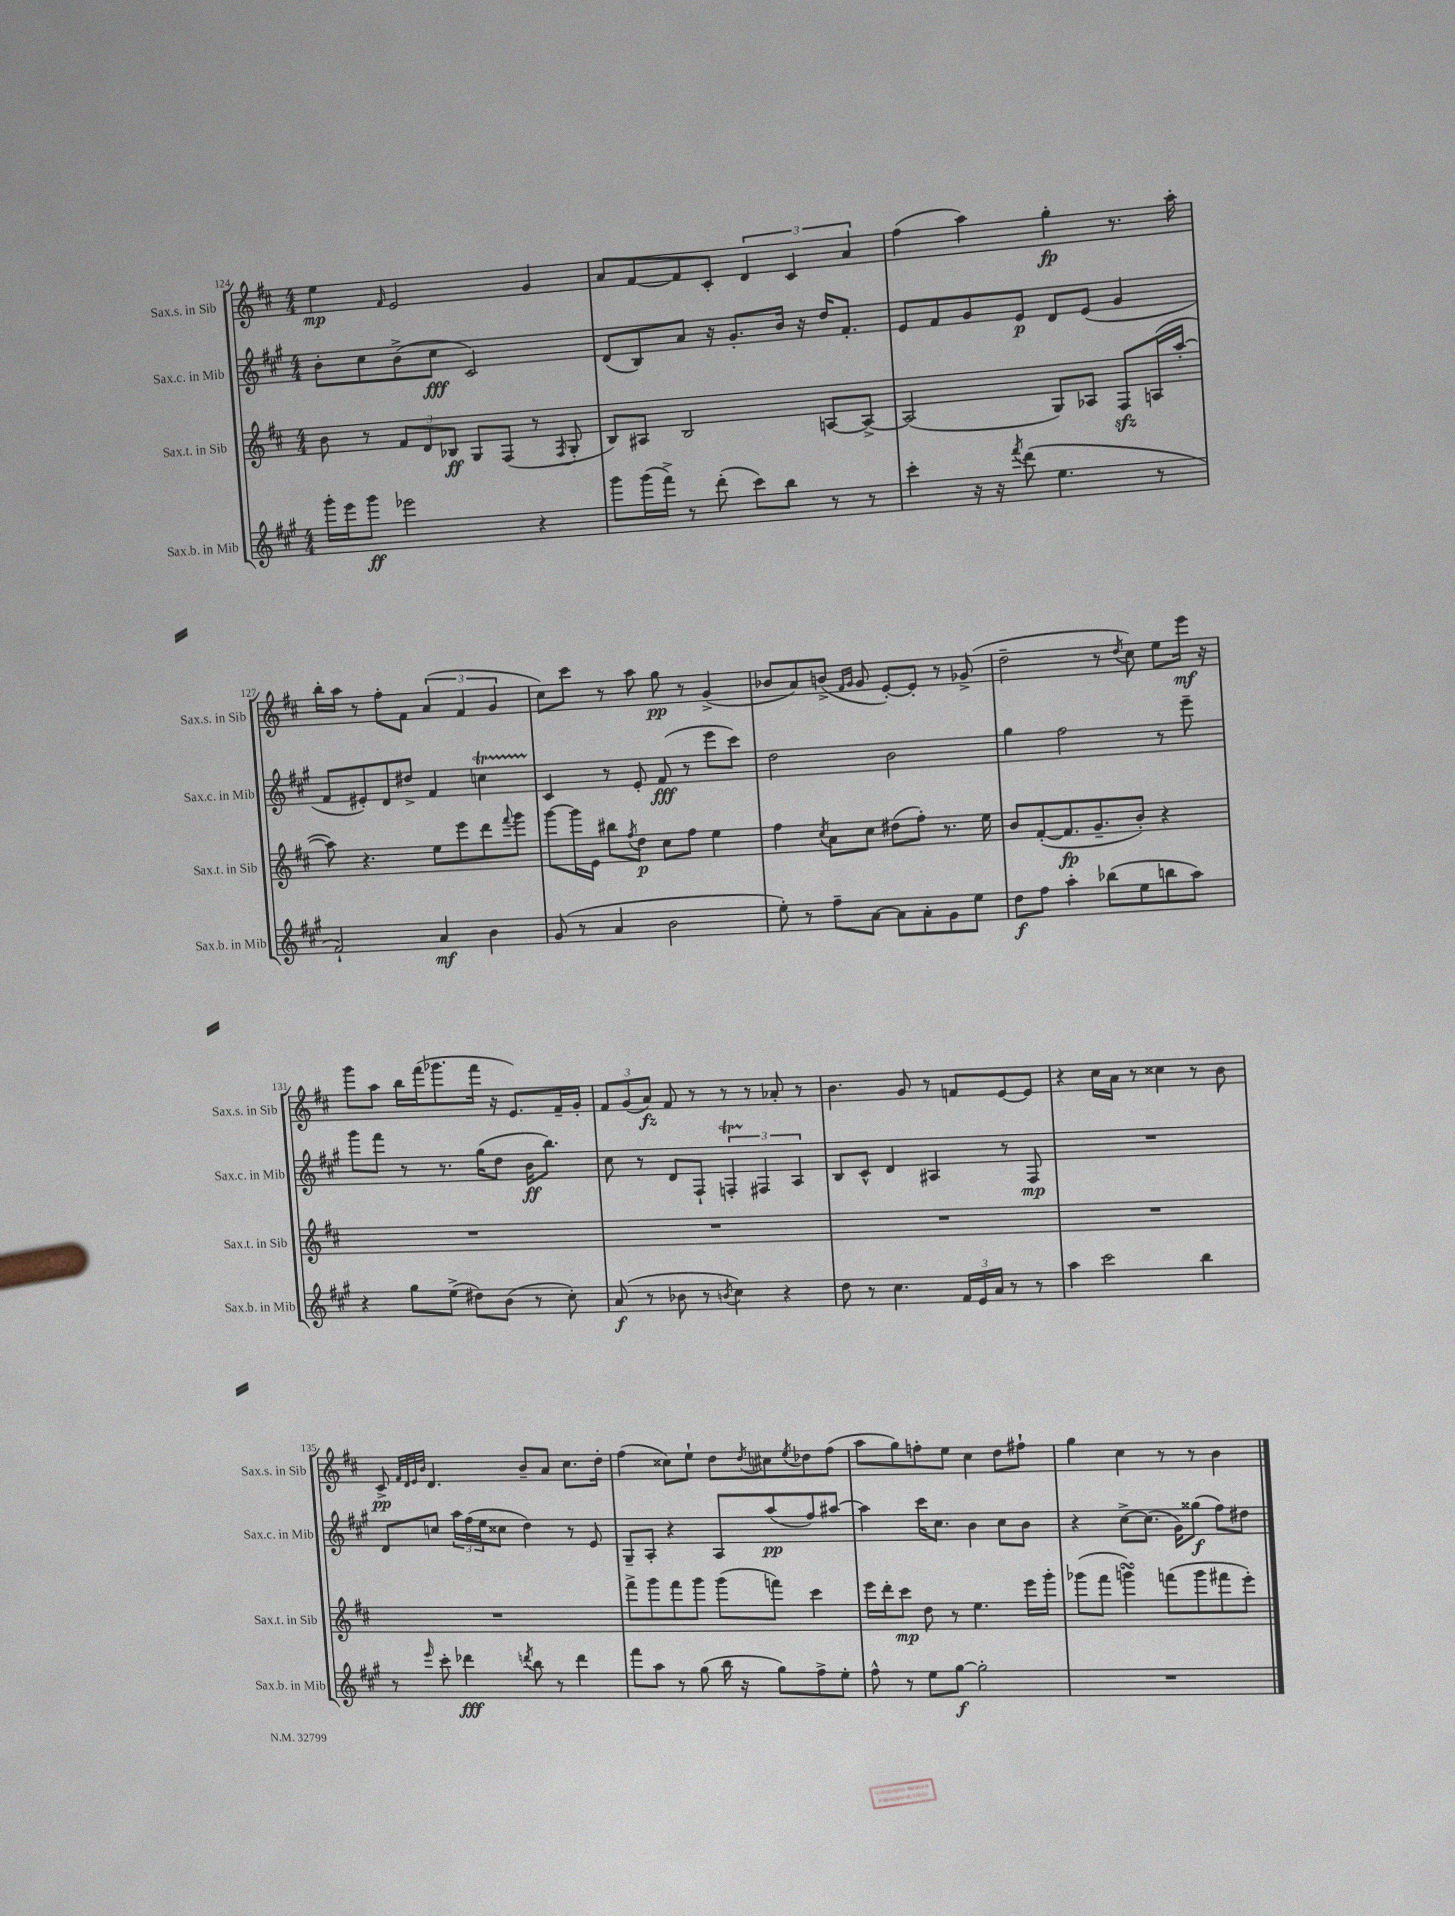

**kern	**kern	**kern	**kern
*staff4	*staff3	*staff2	*staff1
*clefG2	*clefG2	*clefG2	*clefG2
*k[f#c#g#]	*k[f#c#]	*k[f#c#g#]	*k[f#c#]
*M4/4	*M4/4	*M4/4	*M4/4
16ggg#'	8b	8b'	4ee
16eee	.	.	.
8ggg#	8r	8cc#	.
.	.	.	16qqf#
2eee-	12f#	(8b^	2e
.	12d	.	.
.	.	8cc#	.
.	12B-	.	.
.	8G	2c#)	.
.	(8F#	.	.
4r	8r	.	4g
.	8qF#	.	.
.	8G'	.	.
=	=	=	=
8ggg#	8B)	(8d	8a
(16ggg#	8A#	8B)	[8f#
16fff#^)	.	.	.
8r	2B	8a	8f#]
(8ddd'	.	16r	8c#'
.	.	8.g#'	.
8ccc#)	.	.	6d
8bb	.	16b	.
.	.	.	6c#
.	.	16r	.
8r	[8A	16dd	.
.	.	8.f#'	.
.	.	.	6a
8r	8A^_	.	.
=	=	=	=
4ccc#'	(2A]	8e	(4ff#
.	.	8f#	.
16r	.	8g#	4aa)
16r	.	.	.
8qfff#	.	.	.
(8ddd	.	8e	.
4.ee	8G)	8d	4gg'
.	8A-	(8e	.
.	8F#	4g#	8.r
8r	(16A	.	.
.	[16aa'	.	16aa'
=	=	=	=
2f#`)	8aa])	8f#	16bb'
.	.	.	16aa
.	4.r	8e#')	8r
.	.	8d	8ff#'
.	.	8dd#^	8f#
4a	8ee	4f#	(6a
.	8eee	.	.
.	.	.	6f#
4b	8ddd	4cc	.
.	.	.	6g
.	8qqfff#	.	.
.	8ggg	.	.
=	=	=	=
(8g#	[8ggg	4c#	8cc#)
8r	16ggg]	.	8ccc#
.	16e	.	.
4a	8bb#	8r	8r
.	8qff#	.	.
.	8dd	8e'	8aa
2b	8cc#	(8f#	8gg
.	8ff#	8r	8r
.	4ee	8eee	(4g^
.	.	8ccc#)	.
=	=	=	=
8ee')	4ff#	2dd	8b-
8r	.	.	8a)
.	8qcc#	.	.
8ff#~	8a	.	(8b^
.	.	.	16qqf#
.	.	.	16qqg
[8a	8cc#	.	8g
8a]	(8dd#	2b	[8e')
8a'	8ff#')	.	8e']
8g#	8.r	.	8r
8ee	.	.	(8g-^
.	16ee	.	.
=	=	=	=
8dd	8b	4gg#	2dd~
8ff#	([8f#'	.	.
4aa'	8.f#]	2ff#	.
.	8.g~	.	.
(8bb-	.	.	8r
.	.	.	8qdd
8ee	8b')	.	8cc#)
8bb	4r	8r	8ee
8aa)	.	8eee~	16eee
.	.	.	16r
=	=	=	=
4r	1r	8ggg#	8ggg
.	.	8fff#	8aa
8gg#	.	8r	16bb
.	.	.	(16fff#
(8ee^	.	8.r	8.ggg-
8dd#)	.	.	.
.	.	(16gg#	16fff#
(8b	.	8dd	16r
.	.	.	8.e)
8r	.	16b	.
.	.	8.bb)	.
8cc#')	.	.	16f#~
.	.	.	16g'
=	=	=	=
(8a	1r	8cc#	12f#
.	.	.	(12g
8r	.	8r	.
.	.	.	12a)
8b-	.	8d	8f#
8r	.	8F#`	8r
8qb	.	.	.
4cc#)	.	6F'	8r
.	.	.	8r
.	.	6F#	.
4r	.	.	8a-'
.	.	6A	.
.	.	.	8r
=	=	=	=
8dd	1r	8B	4.b
8r	.	8c#^^	.
4.cc#	.	4d	.
.	.	.	8g
.	.	4A#	8r
24f#	.	.	8f
24e	.	.	.
24a	.	.	.
8r	.	8r	[8e
8r	.	8F#	8e]
=	=	=	=
4aa	1r	1r	4r
2ccc#	.	.	16cc#
.	.	.	16a
.	.	.	8r
.	.	.	4cc##
4bb	.	.	8r
.	.	.	8b
=	=	=	=
8r	1r	8d	8c#^
.	.	.	32qqf#
.	.	.	32qqd
.	.	.	32qqe
16qqeee	.	.	32qqb
8ccc#'	.	8cc	4.d
4ddd-	.	24aa	.
.	.	(24ff#	.
.	.	24ee	.
.	.	8cc##	.
8qddd	.	.	.
8bb	.	4dd)	8b~
8r	.	.	8a
4ddd	.	8r	8.cc#
.	.	8e	.
.	.	.	16dd'
=	=	=	=
8fff#	8fff#^	8G#~	(4ff#
8aa	8ggg	8A'	.
8r	8fff#	4r	8cc##)
(8gg#	8ggg	.	8ee`
16bb	(8ggg	8A	8dd
16r	.	.	.
.	.	.	8qdd
8gg#)	8fff)	(8aa	8cc#
.	.	.	8qee
8ff#^	4ccc#	8ff#)	8dd-
8ee'	.	[8aa#	(8ff#
=	=	=	=
8ff#^^	16eee	4aa#]	8aa
.	16ddd'	.	.
8r	8ccc#	.	8gg)
8ee	8dd	16ccc#	8ff'
.	.	8.cc#	.
[8gg#	8r	.	8ee
2gg#']	4.ee	4b	4cc#
.	.	8cc#	8dd
.	16eee	8b	8ff#`
.	16ggg'	.	.
=	=	=	=
1r	(8ggg-	4r	4gg
.	8fff#	.	.
.	4ggg)	[8cc#^	4cc#
.	.	(8.cc#]	.
.	(8fff	.	8r
.	.	16g#)	.
.	8ggg	(8gg##	8r
.	8fff#	8ff#)	4b
.	8eee')	8dd#	.
==	==	==	==
*-	*-	*-	*-
